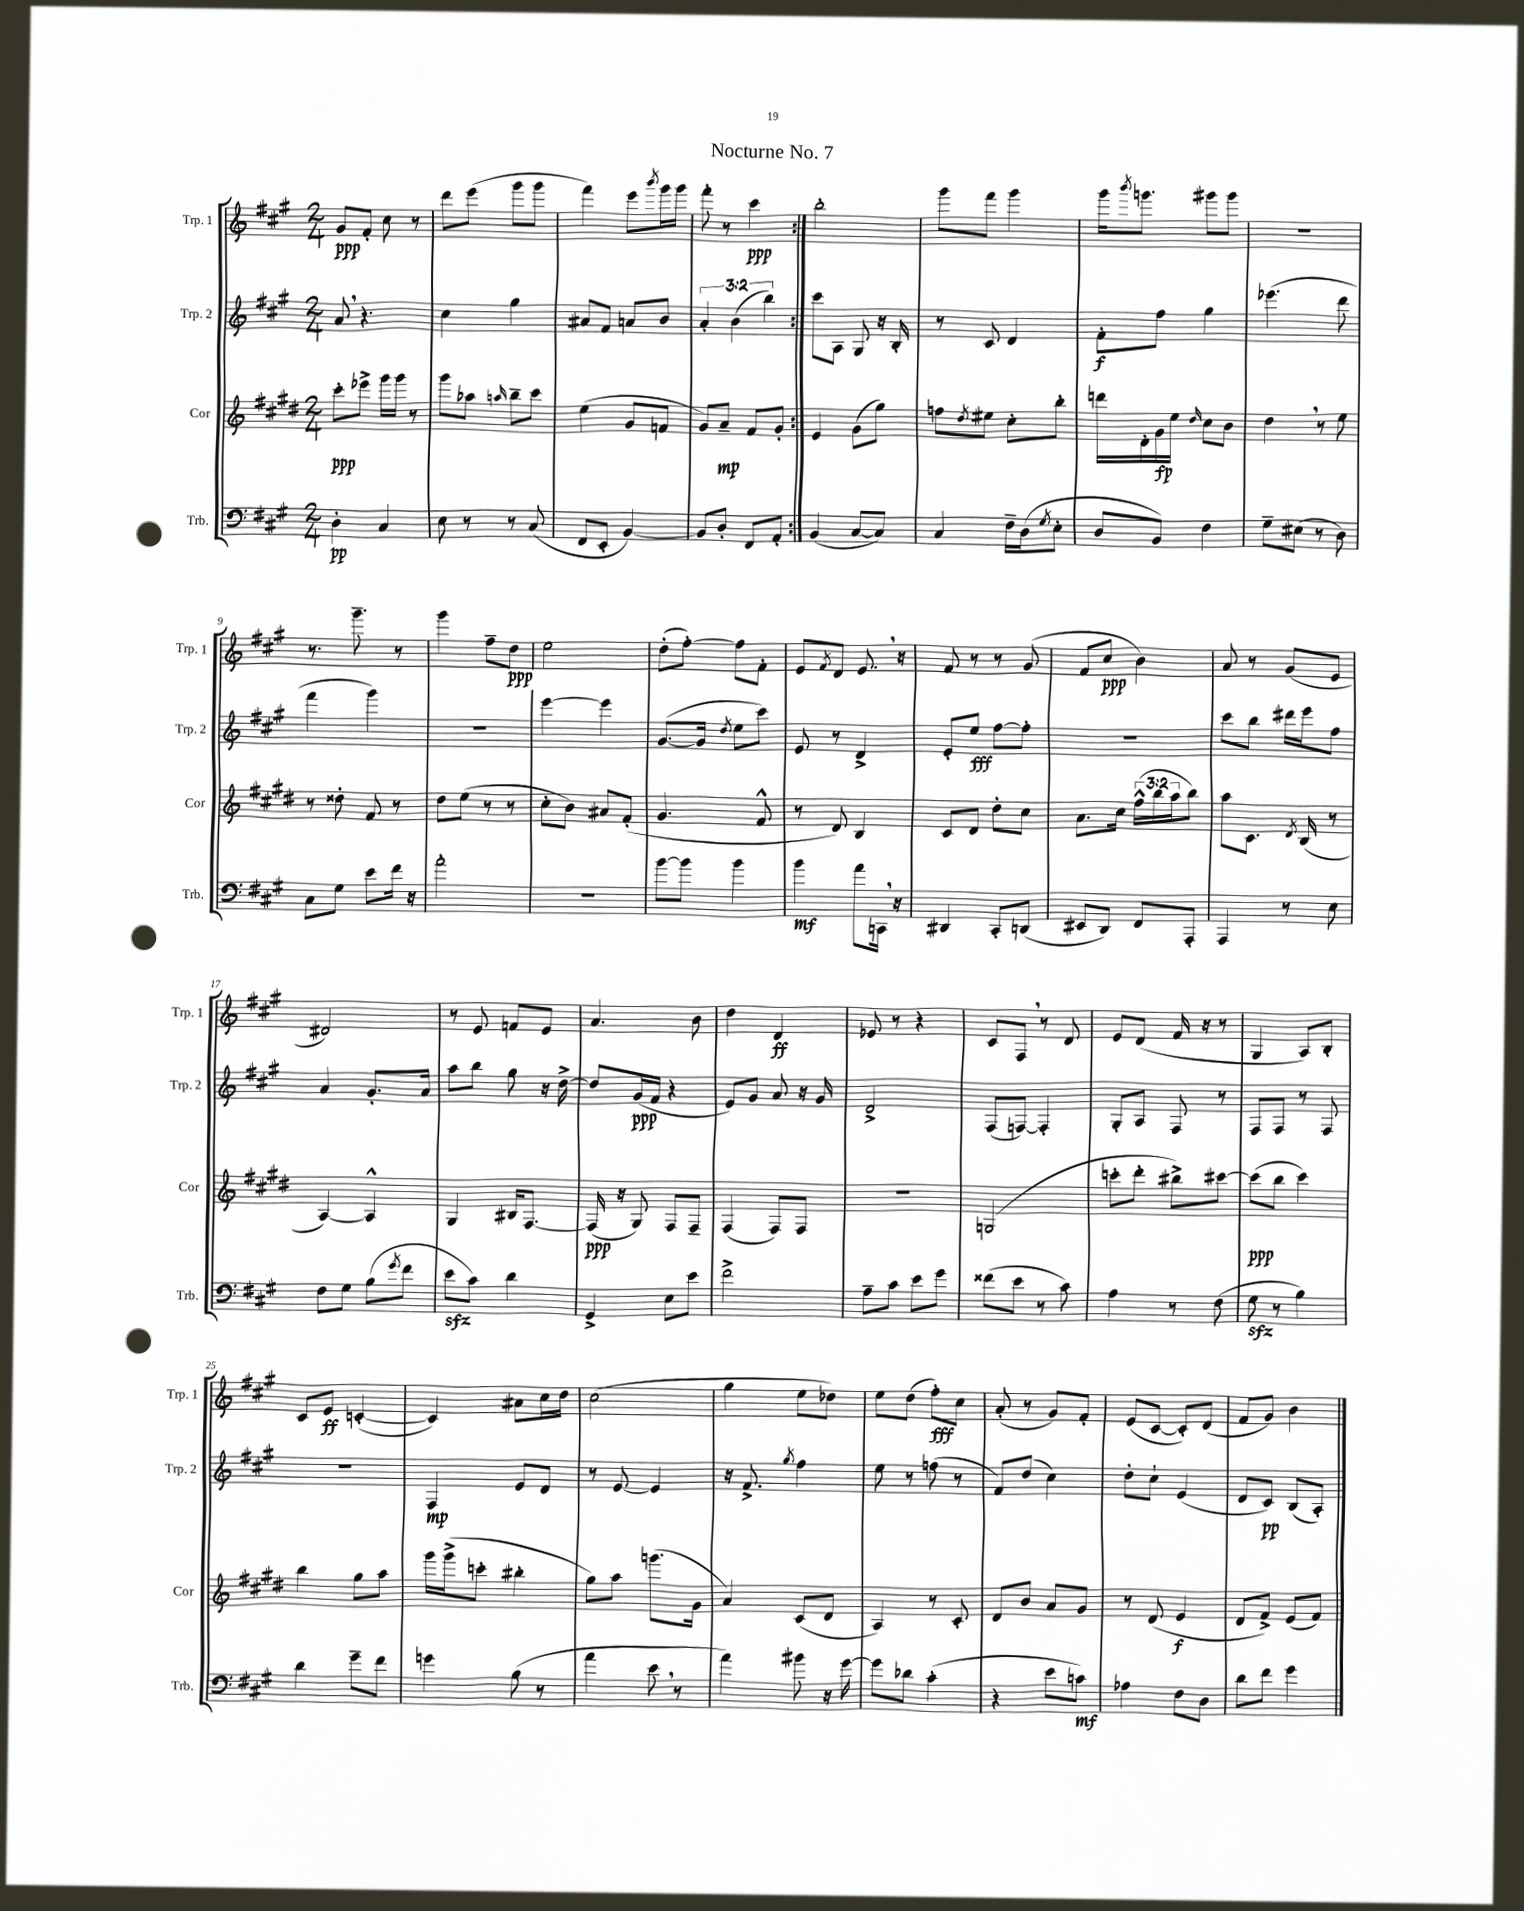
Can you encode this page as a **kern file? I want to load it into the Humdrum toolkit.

**kern	**dynam	**kern	**dynam	**kern	**dynam	**kern	**dynam
*part4	*part4	*part3	*part3	*part2	*part2	*part1	*part1
*staff4	*staff4	*staff3	*staff3	*staff2	*staff2	*staff1	*staff1
*I"Trb.	*	*I"Cor	*	*I"Trp. 2	*	*I"Trp. 1	*
*I'Trb.	*	*I'Cor	*	*I'Trp. 2	*	*I'Trp. 1	*
*clefF4	*	*clefG2	*	*clefG2	*	*clefG2	*
*k[f#c#g#]	*	*k[f#c#g#d#]	*	*k[f#c#g#]	*	*k[f#c#g#]	*
*M2/4	*	*M2/4	*	*M2/4	*	*M2/4	*
=1	=1	=1	=1	=1	=1	=1	=1
4D'\	pp	8ccc#'\L	ppp	8a,/	.	8g#/L	ppp
.	.	8eee-X^\J	.	4.r	.	8f#'/J	.
4C#/	.	16ggg#\LL	.	.	.	8cc#\	.
.	.	16ggg#\JJ	.	.	.	.	.
.	.	8r	.	.	.	8r	.
=2	=2	=2	=2	=2	=2	=2	=2
8E\	.	8ggg#\L	.	4cc#\	.	8ddd\L	.
8r	.	8aa-X\J	.	.	.	(8eee\J	.
.	.	16qqaan/	.	.	.	.	.
8r	.	8bb~\L	.	4gg#\	.	8ggg#\L	.
(8C#/	.	8ccc#\J	.	.	.	8ggg#\J	.
=3	=3	=3	=3	=3	=3	=3	=3
8FF#/L	.	(4ee\	.	8a#X/L	.	4fff#\)	.
8EE'/J	.	.	.	8f#/J	.	.	.
[4BB/)	.	8g#/L	.	8an/L	.	8eee\L	.
.	.	.	.	.	.	8qbbb/	.
.	.	8fn/J	.	8b/J	.	16ggg#\L	.
.	.	.	.	.	.	16ggg#\JJ	.
=4	=4	=4	=4	=4	=4	=4	=4
8BB/L]	.	8g#/L)	.	6a'/	.	8fff#'\	.
8D'/J	.	8a~/J	mp	.	.	8r	.
.	.	.	.	(6b\	.	.	.
8FF#/L	.	8f#/L	.	.	.	4ccc#\	ppp
.	.	.	.	6bb\)	.	.	.
8AA'/J	.	8g#'/J	.	.	.	.	.
=5:|!	=5:|!	=5:|!	=5:|!	=5:|!	=5:|!	=5:|!	=5:|!
(4BB/	.	4e/	.	8ccc#\L	.	2bb'\	.
.	.	.	.	8A\J	.	.	.
[8C#/L	.	(8g#\L	.	8G#/	.	.	.
8C#/J])	.	8gg#\J)	.	16r	.	.	.
.	.	.	.	16B'/	.	.	.
=6	=6	=6	=6	=6	=6	=6	=6
4C#/	.	8ffn\L	.	8r	.	8ggg#\L	.
.	.	8qdd#/	.	.	.	.	.
.	.	8ee#X\J	.	8c#/	.	8fff#\J	.
16F#~\LL	.	8cc#'\L	.	4d/	.	4ggg#\	.
(16D\J	.	.	.	.	.	.	.
8qG#/	.	.	.	.	.	.	.
8E'\J	.	8bb'\J	.	.	.	.	.
=7	=7	=7	=7	=7	=7	=7	=7
8D/L	.	16dddn\LL	.	8f#'\L	f	16ggg#\KL	.
.	.	.	.	.	.	8qbbb/	.
.	.	16d#'\	.	.	.	8.gggn\J	.
8BB/J)	.	16g#\	fp	8ff#\J	.	.	.
.	.	16ee\JJ	.	.	.	.	.
.	.	16qqdd#/	.	.	.	.	.
4F#\	.	8cc#\L	.	4gg#\	.	8ggg#X\L	.
.	.	8b\J	.	.	.	8ggg#\J	.
=8	=8	=8	=8	=8	=8	=8	=8
8G#~\L	.	4dd#,\	.	(4.eee-X\	.	2r	.
(8E#X\J	.	.	.	.	.	.	.
8r	.	8r	.	.	.	.	.
8D\)	.	8ee\	.	8ddd\	.	.	.
!!LO:LB:g=z
=9	=9	=9	=9	=9	=9	=9	=9
8C#\L	.	8r	.	4fff#\	.	8.r	.
8G#\J	.	8dd##X'\	.	.	.	.	.
.	.	.	.	.	.	8.ggg#~\	.
8e\L	.	8f#/	.	4ggg#\)	.	.	.
16f#\Jk	.	8r	.	.	.	8r	.
16r	.	.	.	.	.	.	.
=10	=10	=10	=10	=10	=10	=10	=10
2a'\	.	8dd#\L	.	2r	.	4ggg#\	.
.	.	(8ee\J	.	.	.	.	.
.	.	8r	.	.	.	8ff#~\L	.
.	.	8r	.	.	.	8dd\J	ppp
=11	=11	=11	=11	=11	=11	=11	=11
2r	.	8cc#'\L	.	[4eee\	.	2ee\	.
.	.	8b\J)	.	.	.	.	.
.	.	8a#X/L	.	4eee\]	.	.	.
.	.	(8f#'/J	.	.	.	.	.
=12	=12	=12	=12	=12	=12	=12	=12
[8b\L	.	4.g#/	.	([8.g#/L	.	(8dd'\L	.
8b\J]	.	.	.	.	.	[8ff#'\J)	.
.	.	.	.	16g#/Jk]	.	.	.
.	.	.	.	8qdd/	.	.	.
4b\	.	.	.	8ee\L	.	8ff#\L]	.
.	.	8f#^^/	.	8ccc#\J)	.	8f#'\J	.
=13	=13	=13	=13	=13	=13	=13	=13
4b\	mf	8r	.	8e/	.	8e/L	.
.	.	.	.	.	.	8qf#/	.
.	.	8d#/)	.	8r	.	8d/J	.
8a\L	.	4B/	.	4d^/	.	8.e,/	.
16CCn,\Jk	.	.	.	.	.	.	.
16r	.	.	.	.	.	16r	.
=14	=14	=14	=14	=14	=14	=14	=14
4DD#X/	.	8c#/L	.	8e'/L	.	8f#/	.
.	.	8d#/J	.	8ee/J	fff	8r	.
8CC#'/L	.	8dd#'\L	.	[8ff#\L	.	8r	.
(8DDn/J	.	8cc#\J	.	8ff#'\J]	.	(8g#/	.
=15	=15	=15	=15	=15	=15	=15	=15
8EE#X/L	.	8.a\L	.	2r	.	8f#/L	.
8DD/J)	.	.	.	.	.	8cc#/J	ppp
.	.	16cc#\Jk	.	.	.	.	.
8FF#/L	.	(24ff#^^\LL	.	.	.	4b\)	.
.	.	24bb\	.	.	.	.	.
.	.	24aa\J	.	.	.	.	.
8AAA'/J	.	8bb\J)	.	.	.	.	.
=16	=16	=16	=16	=16	=16	=16	=16
4AAA/	.	8aa\L	.	8ccc#\L	.	8a/	.
.	.	8.c#\J	.	8bb\J	.	8r	.
8r	.	.	.	16ddd#X\LL	.	(8g#/L	.
.	.	8qd#/	.	.	.	.	.
.	.	(16B/	.	16eee\J	.	.	.
8E\	.	8r	.	8ff#\J	.	8e/J	.
!!LO:LB:g=z
=17	=17	=17	=17	=17	=17	=17	=17
8F#\L	.	[4A/)	.	4a/	.	2d#X/)	.
8G#\J	.	.	.	.	.	.	.
(8B\L	.	4A^^/]	.	8.g#'/L	.	.	.
8qg#/	.	.	.	.	.	.	.
8f#\J	.	.	.	.	.	.	.
.	.	.	.	16a/Jk	.	.	.
=18	=18	=18	=18	=18	=18	=18	=18
8ezz\L	.	4G#/	.	8aa\L	.	8r	.
8c#\J)	.	.	.	8bb\J	.	8e/	.
4d\	.	16B#X/KL	.	8gg#\	.	8fn/L	.
.	.	[8.F#/J	.	.	.	.	.
.	.	.	.	16r	.	8e/J	.
.	.	.	.	[16dd^\	.	.	.
=19	=19	=19	=19	=19	=19	=19	=19
4GG#^/	.	(16F#/]	ppp	8dd/L]	.	4.a/	.
.	.	16r	.	.	.	.	.
.	.	8G#/)	.	(16g#/L	ppp	.	.
.	.	.	.	16f#/JJ	.	.	.
8E\L	.	8F#/L	.	4r	.	.	.
8e\J	.	8F#~/J	.	.	.	8b\	.
=20	=20	=20	=20	=20	=20	=20	=20
2f#^\	.	(4F#/	.	8e/L)	.	4dd\	.
.	.	.	.	8g#/J	.	.	.
.	.	8F#/L)	.	8a/	.	4d/	ff
.	.	8F#/J	.	16r	.	.	.
.	.	.	.	16g#/	.	.	.
=21	=21	=21	=21	=21	=21	=21	=21
8A~\L	.	2r	.	2d^/	.	8e-X/	.
8c#\J	.	.	.	.	.	8r	.
8e\L	.	.	.	.	.	4r	.
8g#\J	.	.	.	.	.	.	.
=22	=22	=22	=22	=22	=22	=22	=22
(8f##X\L	.	(2Gn/	.	(8F#/L	.	8c#/L	.
8e\J	.	.	.	[8Fn/J)	.	8F#,/J	.
8r	.	.	.	4F'/]	.	8r	.
8c#\)	.	.	.	.	.	8d/	.
=23	=23	=23	=23	=23	=23	=23	=23
4A\	.	8cccn'\L	.	8G#'/L	.	8e/L	.
.	.	8ddd#'\J	.	8A/J	.	(8d/J	.
8r	.	8bb#X^\L)	.	8F#/	.	16f#/	.
.	.	.	.	.	.	16r	.
(8F#\	.	[8ccc#X\J	.	8r	.	8r	.
=24	=24	=24	=24	=24	=24	=24	=24
8G#zz\	.	(8ccc#\L]	ppp	8F#/L	.	4G#/	.
8r	.	8bb\J	.	8F#/J	.	.	.
4B\)	.	4ccc#\)	.	8r	.	8A/L)	.
.	.	.	.	8F#/	.	8B'/J	.
!!LO:LB:g=z
=25	=25	=25	=25	=25	=25	=25	=25
4d\	.	4bb\	.	2r	.	8c#/L	.
.	.	.	.	.	.	8e/J	ff
8g#~\L	.	8gg#\L	.	.	.	([4cn'/	.
8f#\J	.	8aa\J	.	.	.	.	.
=26	=26	=26	=26	=26	=26	=26	=26
4gn\	.	16ggg#\LL	.	4F#/	mp	4c/])	.
.	.	(16ggg#^\J	.	.	.	.	.
.	.	8cccn'\J	.	.	.	.	.
(8B\	.	4bb#X'\	.	8e/L	.	8a#X\L	.
8r	.	.	.	8d/J	.	16cc#\L	.
.	.	.	.	.	.	16dd\JJ	.
=27	=27	=27	=27	=27	=27	=27	=27
4a\	.	8gg#\L)	.	8r	.	(2cc#\	.
.	.	8aa\J	.	[8e/	.	.	.
8e,\	.	(8.gggn\L	.	4e/]	.	.	.
8r	.	.	.	.	.	.	.
.	.	16g#\Jk	.	.	.	.	.
=28	=28	=28	=28	=28	=28	=28	=28
4a\)	.	4a/)	.	16r	.	4gg#\	.
.	.	.	.	8.f#^/	.	.	.
.	.	.	.	8qgg#/	.	.	.
8b#X\	.	(8c#/L	.	4ff#\	.	8ee\L	.
16r	.	8d#/J	.	.	.	8dd-X\J)	.
[16g#\	.	.	.	.	.	.	.
=29	=29	=29	=29	=29	=29	=29	=29
8g#\L]	.	4A/)	.	8ee\	.	8ee\L	.
8d-X\J	.	.	.	8r	.	(8dd\J	.
(4c#'\	.	8r	.	(8ffn\	.	8ff#'\L)	fff
.	.	8c#'/	.	8r	.	8cc#\J	.
=30	=30	=30	=30	=30	=30	=30	=30
4r	.	8d#/L	.	8f#/L)	.	(8a'/	.
.	.	8b/J	.	(8dd/J	.	8r	.
8e\L	.	8a/L	.	4cc#\)	.	8g#/L)	.
8cn\J)	mf	8g#/J	.	.	.	8f#'/J	.
=31	=31	=31	=31	=31	=31	=31	=31
4A-X\	.	8r	.	8dd'\L	.	(8e/L	.
.	.	(8d#/	.	8cc#`\J	.	[8c#/J	.
8F#\L	.	4e/	f	(4e/	.	8c#'/L])	.
8D\J	.	.	.	.	.	(8d/J	.
=32	=32	=32	=32	=32	=32	=32	=32
8d\L	.	8d#/L	.	8d/L	.	8f#/L	.
8f#\J	.	8f#^/J)	.	8c#/J)	pp	8g#/J)	.
4g#\	.	(8e/L	.	(8B/L	.	4b\	.
.	.	8f#/J)	.	8A'/J)	.	.	.
==	==	==	==	==	==	==	==
*-	*-	*-	*-	*-	*-	*-	*-
